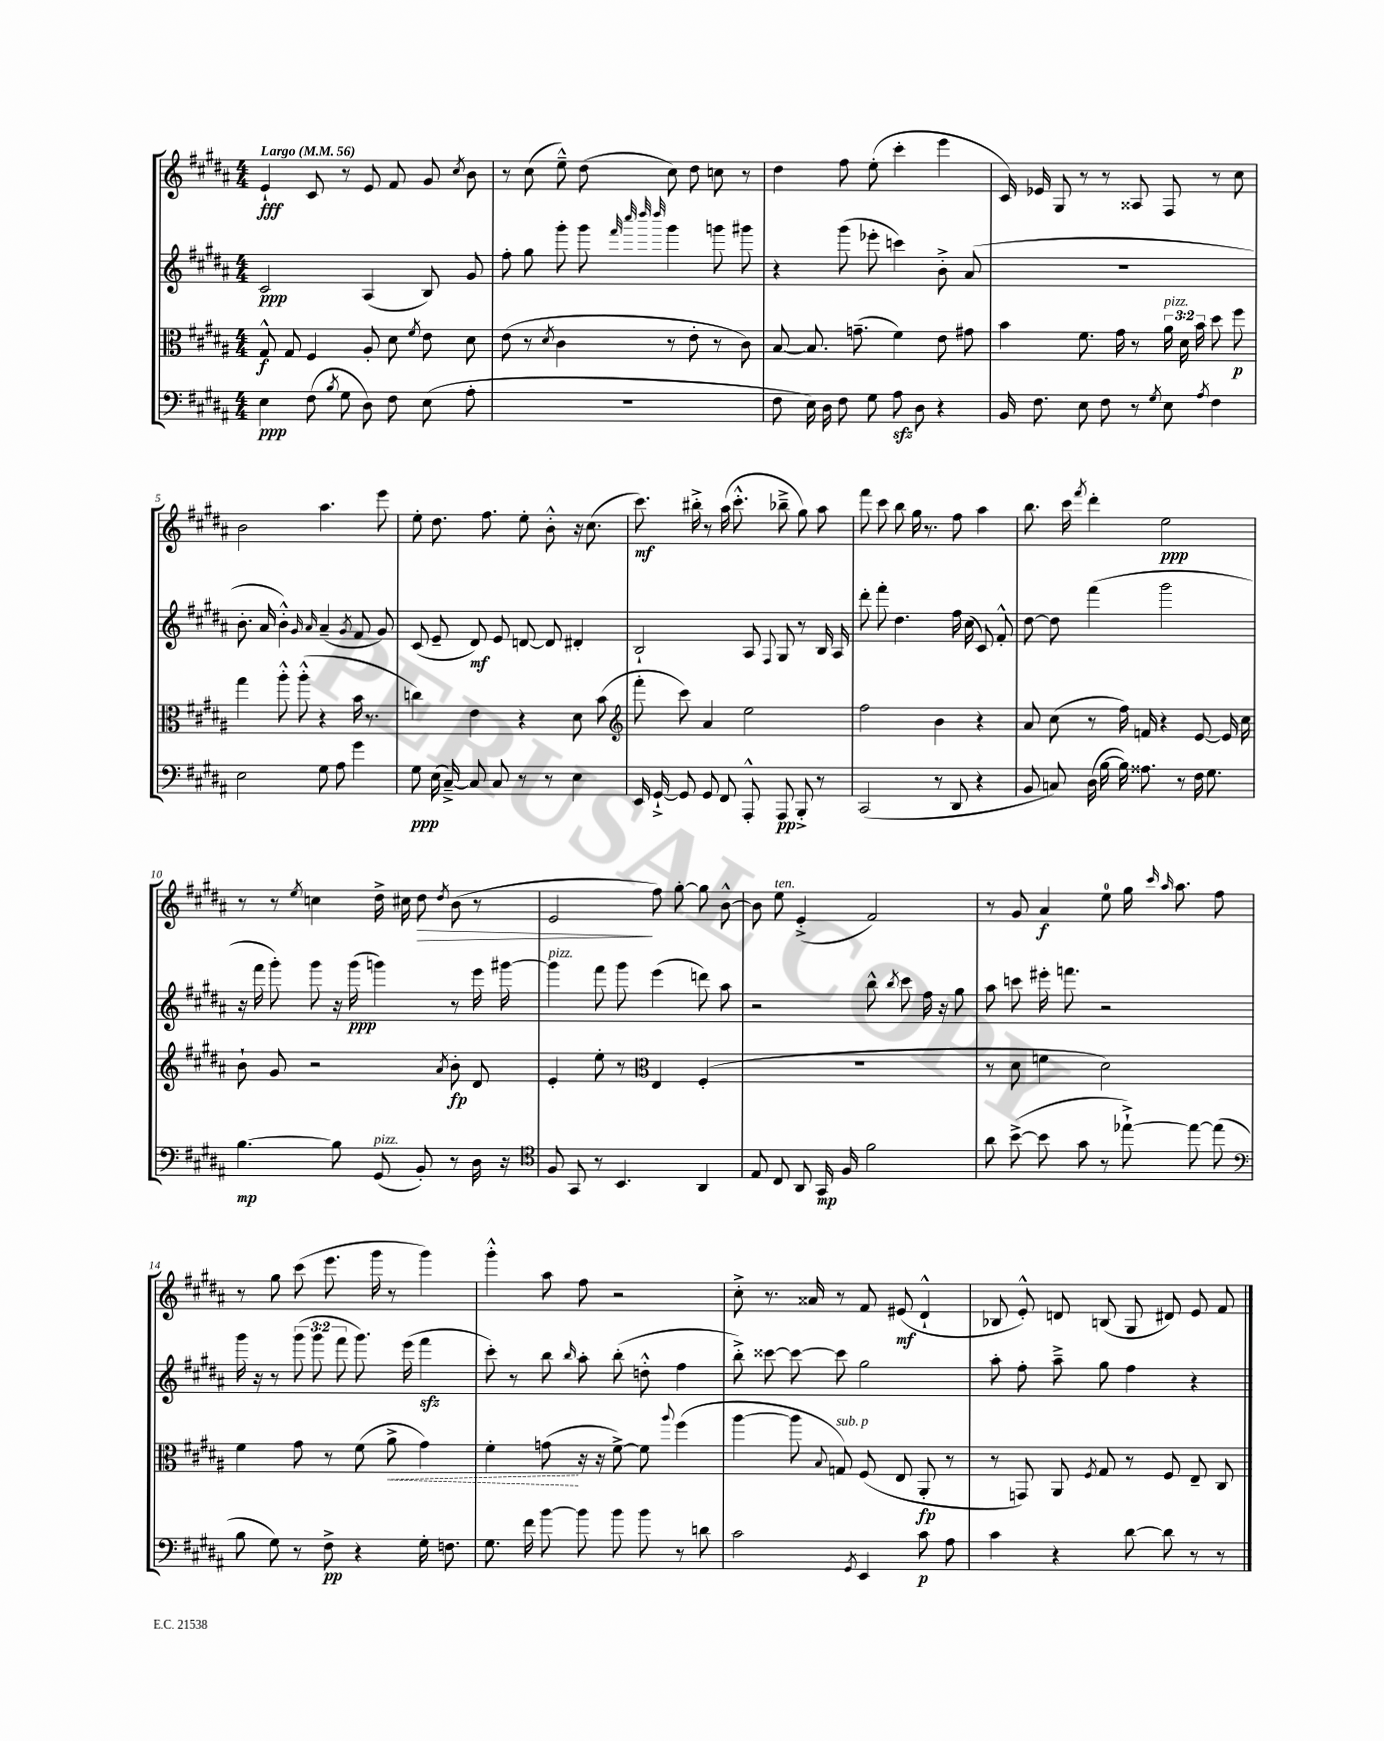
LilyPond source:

<<
\new StaffGroup <<
\new Staff = "s0" {
    \clef treble \key b \major \numericTimeSignature \time 4/4 \tempo "Largo" 4 = 56
    \autoBeamOff e'4-!\fff cis'8 r8 e'8 fis'8 gis'8 \acciaccatura { cis''8 } b'8 |
    r8 cis''8( e''8---^) dis''8( cis''8) dis''8 c''8 r8 |
    dis''4 fis''8 e''8-.( cis'''4-. e'''4 |
    cis'16) ees'16 gis8 r8 r8 aisis8 fis8 r8 cis''8 |
    b'2 ais''4. e'''8 |
    e''8-. dis''8. fis''8. e''8-. b'8-.-^ r16 cis''8.( |
    cis'''8.\mf) bis''16-.-> r8 ais''16( cis'''8.-.-^ bes''8---> gis''8) ais''8 |
    fis'''8 cis'''8 b''8 gis''16 r8. fis''8 ais''4 |
    b''8. cis'''16 \acciaccatura { fis'''8 } dis'''4-. e''2\ppp |
    r8 r8 \acciaccatura { e''8 } c''4 dis''16-> cis''16 dis''8\> \acciaccatura { dis''8 } b'8( r8 |
    e'2\! fis''8) gis''8~-. gis''8 b'8~-^ |
    b'8 e''8^\markup { \italic "ten." } e'4-.->( fis'2) |
    r8 gis'8 ais'4\f e''8-0 gis''16 \grace { cis'''16 ais''16 } ais''8. fis''8 |
    r8 gis''8 cis'''8( e'''8. gis'''16 r8 gis'''4) |
    gis'''4-.-^ ais''8 fis''8 r2 |
    cis''8-.-> r8. aisis'16 r8 fis'8 eis'8\mf( dis'4-!-^ |
    bes8 e'8-.-^) d'8 b8( gis8 dis'8) e'8 fis'8 \bar "|." |
}
\new Staff = "s1" {
    \clef treble \key b \major \numericTimeSignature \time 4/4 \override Staff.TupletNumber.text = #tuplet-number::calc-fraction-text
    \autoBeamOff cis'2\ppp ais4( b8) gis'8 |
    fis''8-. gis''8 gis'''8-. gis'''8 \grace { fis'''32 cis''''32 dis''''32 dis''''32 } gis'''4 g'''8 gis'''8 |
    r4 gis'''8( ees'''8-. c'''4) b'8-.-> ais'8( |
    R1 |
    b'8.-. ais'16 b'4-.-^) \grace { gis'16 ais'16 } ais'4--( \acciaccatura { gis'8 } fis'8 gis'8) |
    cis'8( e'8-- dis'8\mf) e'8 d'8~ d'8 dis'4-. |
    b2-! ais8 \appoggiatura { fis8 } gis8 r8 b16 ais16 |
    dis'''8-. fis'''8-. dis''4. fis''16 cis''16( cis'8) fis'8-.-^ |
    dis''8~ dis''8 fis'''4( gis'''2 |
    r16 fis'''16 gis'''8-.) gis'''8 r16 gis'''16\ppp( g'''4) r8 e'''16 gis'''16~ |
    gis'''4^\markup { \italic "pizz." } fis'''8 gis'''8 e'''4( d'''8) ais''8 |
    r2 b''8-^ \acciaccatura { b''8 } cis'''8 fis''16 r16 gis''8 |
    ais''8 c'''8 eis'''16-. f'''8. r2 |
    gis'''16 r16 r8 \tuplet 3/2 { gis'''8( gis'''8 fis'''8 } gis'''8.) e'''16( fis'''4\sfz |
    cis'''8-.) r8 b''8 \grace { b''16 } ais''8-. b''8-.( d''8-.-^ fis''4 |
    b''8-.->) cisis'''8~ cisis'''8~ cisis'''8 gis''2 |
    ais''8-. fis''8-. ais''8---> gis''8 fis''4 r4 \bar "|." |
}
\new Staff = "s2" {
    \clef alto \key b \major \numericTimeSignature \time 4/4 \override Staff.TupletNumber.text = #tuplet-number::calc-fraction-text
    \autoBeamOff gis8-^\f gis8 fis4 ais8-. dis'8 \acciaccatura { fis'8 } e'8 dis'8 |
    e'8( r8 \acciaccatura { dis'8 } cis'4 r8 e'8-. r8 cis'8) |
    b8~ b8. g'8.--( fis'4) e'8 gis'8 |
    b'4 fis'8. gis'16 r8 \tuplet 3/2 { ais'16^\markup { \italic "pizz." } dis'16 b'16 } dis''8 fis''8\p |
    gis''4 ais''8-.-^ ais''8-.-^( r4 b'16 r8. |
    c''4) e'4 r4 dis'8 b'8( |
    \clef treble fis'''8-. cis'''8) ais'4 e''2 |
    fis''2 b'4 r4 |
    ais'8 cis''8( r8 fis''16) f'16 r4 e'8~ e'16 cis''16 |
    b'8-! gis'8 r2 \acciaccatura { ais'8 } b'8-.\fp dis'8 |
    e'4-. e''8-. r8 \clef alto e4 fis4-.( |
    R1 |
    r8 dis'8 f'4 dis'2) |
    fis'4 gis'8 r8 fis'8( \once \override Hairpin.style = #'dashed-line ais'8->\< gis'4) |
    fis'4-. g'8\!( r16 r16 fis'8~->) fis'8 \appoggiatura { ais''8 } fis''4( |
    ais''4~ ais''8 \appoggiatura { b8 } g8^\markup { \italic "sub. p" }) fis8( e8 ais,8-.\fp r8 |
    r8 g,8) ais,8 \acciaccatura { fis8 } gis8 r8 fis8 e8-- cis8 \bar "|." |
}
\new Staff = "s3" {
    \clef bass \key b \major \numericTimeSignature \time 4/4
    \autoBeamOff e4\ppp fis8( \acciaccatura { b8 } gis8 dis8) fis8 e8( ais8-. |
    R1 |
    fis8 e16) dis16 fis8 gis8 ais8\sfz dis8 r4 |
    b,16 fis8. e8 fis8 r8 \acciaccatura { gis8 } e8 \acciaccatura { ais8 } fis4 |
    e2 gis8 ais8 gis'4 |
    gis8\ppp e16( cis16~--->) cis8 cis8 r8 r8 e4 |
    e,16 gis,16~-!-> gis,8 gis,8 fis,8 ais,,8-.-^ ais,,8\pp b,,8-.-> r8 |
    cis,2( r8 dis,8 r4 |
    b,8 c8) dis16( b16~ b16) aisis8. r8 fis16 gis8. |
    b4.~\mp b8 gis,8^\markup { \italic "pizz." }( b,8-.) r8 dis16 r16 |
    \clef tenor fis8 gis,8 r8 b,4. ais,4 |
    e8 cis8 ais,8 gis,16\mp fis16 fis'2 |
    ais'8 b'8~->( b'8 gis'8 r8 ees''8~-!->) ees''8~ ees''8( |
    \clef bass b8 gis8) r8 fis8->\pp r4 gis16-. f8. |
    gis8. fis'16 b'8~ b'8 b'8 b'8 r8 d'8 |
    cis'2 \acciaccatura { gis,8 } e,4 cis'8\p ais8 |
    cis'4 r4 dis'8~ dis'8 r8 r8 \bar "|." |
}
>>
>>
